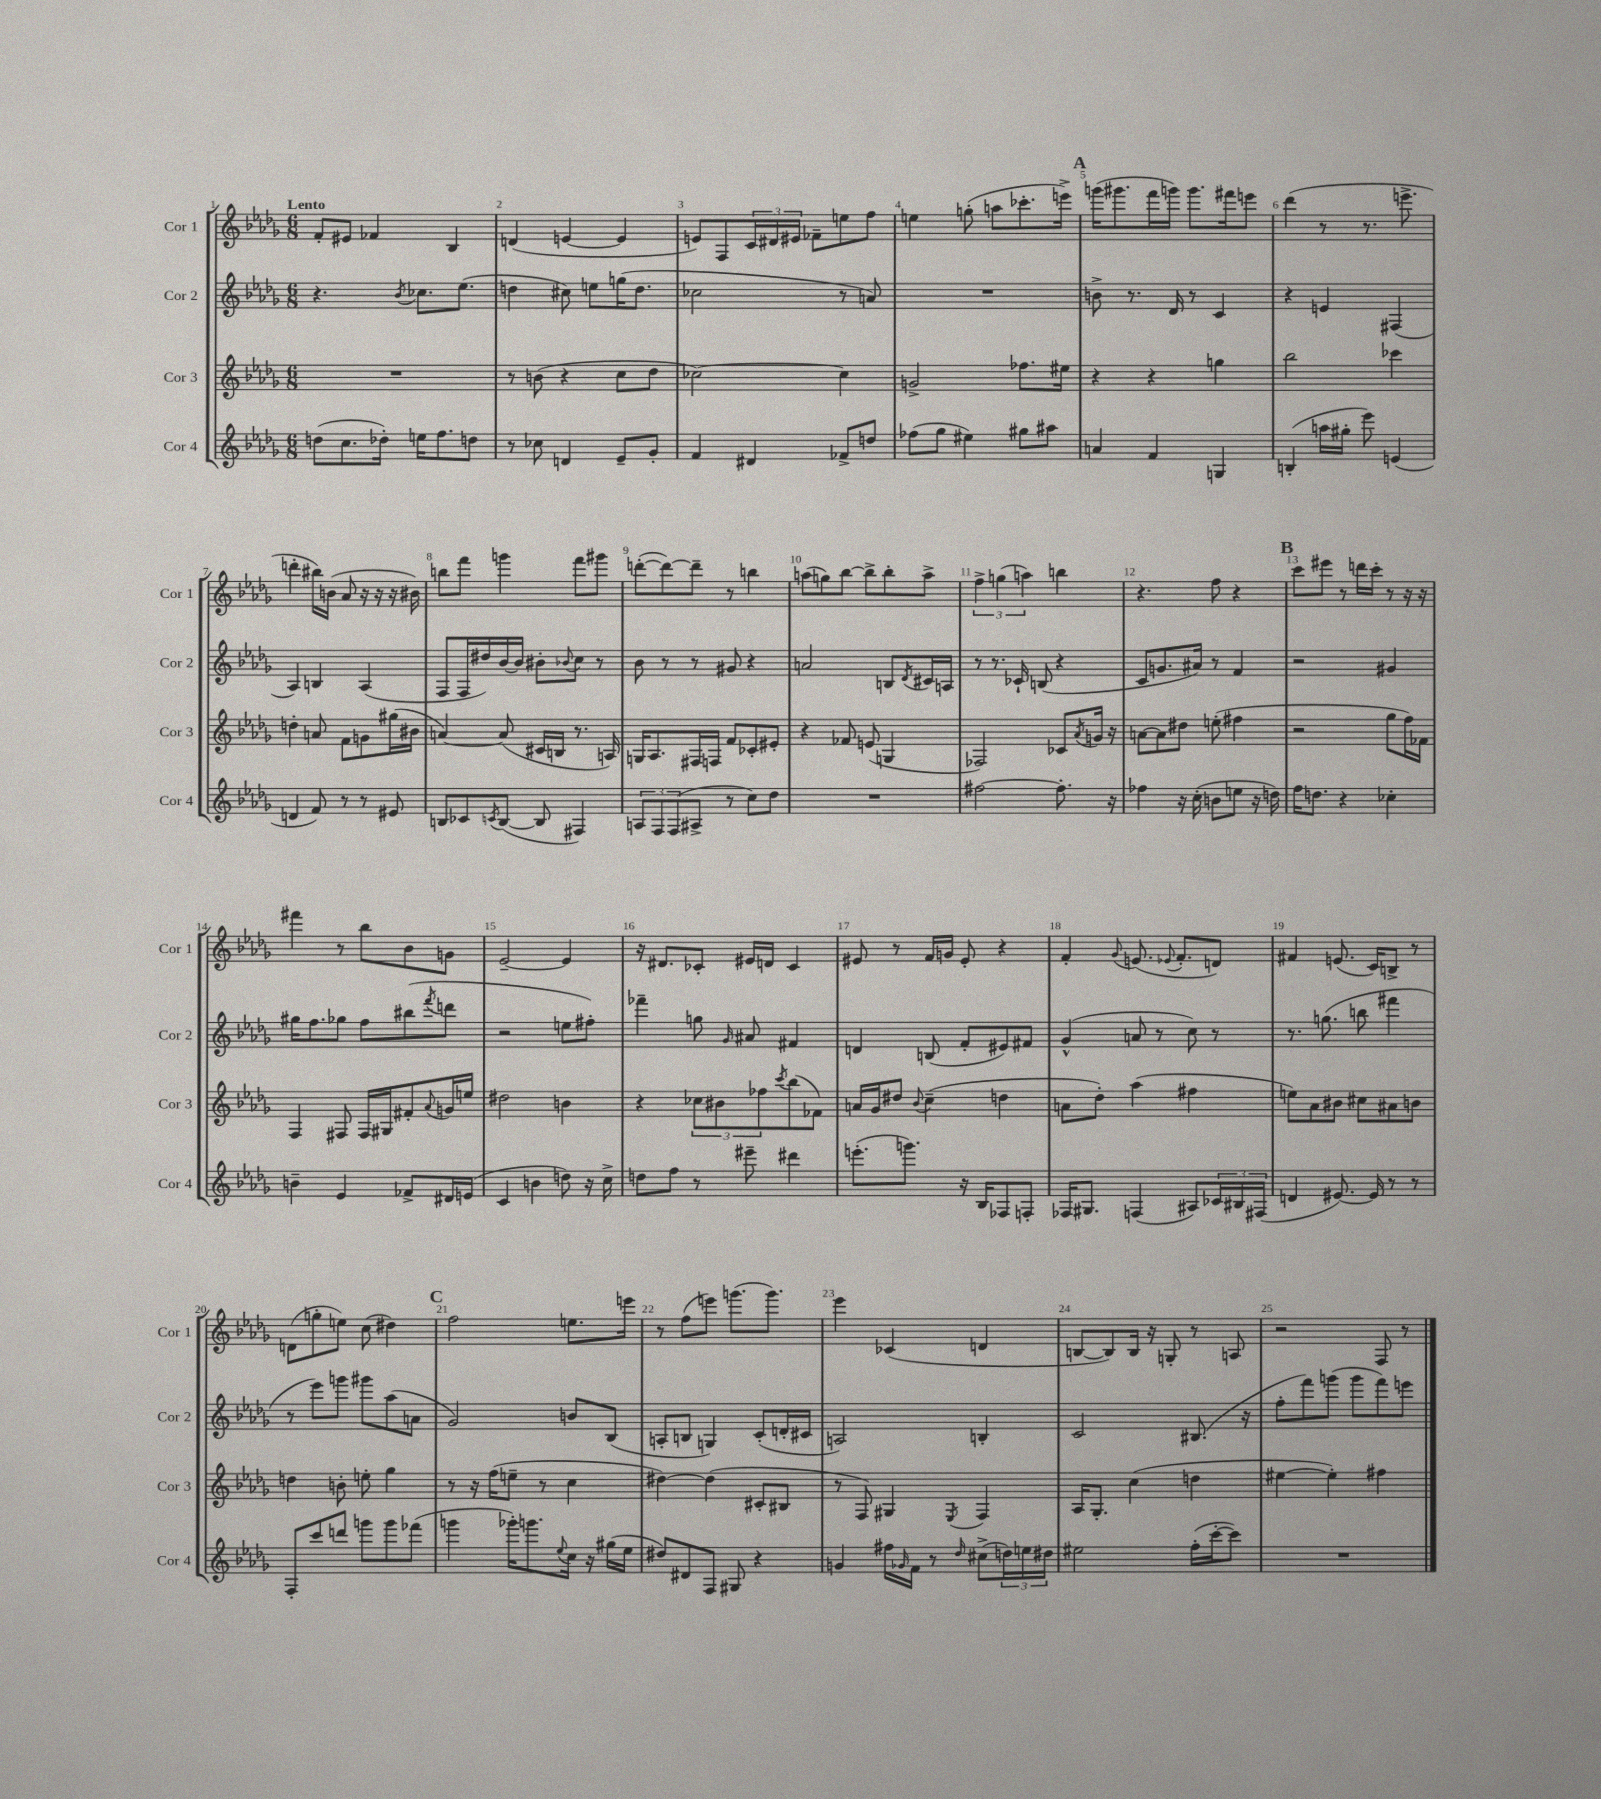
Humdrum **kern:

**kern	**kern	**kern	**kern
*part4	*part3	*part2	*part1
*staff4	*staff3	*staff2	*staff1
*I"Cor 4	*I"Cor 3	*I"Cor 2	*I"Cor 1
*I'Cor 4	*I'Cor 3	*I'Cor 2	*I'Cor 1
*clefG2	*clefG2	*clefG2	*clefG2
*k[b-e-a-d-g-]	*k[b-e-a-d-g-]	*k[b-e-a-d-g-]	*k[b-e-a-d-g-]
*M6/8	*M6/8	*M6/8	*M6/8
=1	=1	=1	=1
!	!	!	!LO:TX:a:B:t=Lento
(8ddn\L	2.r	4.r	8f'/L
8.cc\	.	.	8e#X/J
.	.	.	4f-X/
16dd-X'\Jk)	.	.	.
.	.	8qb-/	.
16een\KL	.	8.cc-X\L	.
8.ff\	.	.	.
.	.	.	4B-/
.	.	(8.ee-\J	.
8ddn\J	.	.	.
=2	=2	=2	=2
8r	8r	4ddn\	(4dn/
8cc-X\	(8bn\	.	.
4dn/	4r	8cc#X\)	[4en/
.	.	8een\L	.
8e-~/L	8cc\L	(16ggn\K	4e/]
.	.	8.dd\J	.
8g-'/J	8dd-\J	.	.
=3	=3	=3	=3
4f/	[2cc-X\)	2cc-X\	8en/L)
.	.	.	8F/
4d#X/	.	.	24c/L
.	.	.	24d#X/
.	.	.	24e#X/JJ
.	.	.	8f-X~\L
8f-X^/L	4cc-\]	8r	8een\
8ddn/J	.	8an/)	8ff\J
=4	=4	=4	=4
(8ff-X\L	2gn^/	2.r	4een\
8gg-\J	.	.	.
4ee#X\)	.	.	(8ggn'\
.	.	.	8aan\L
8gg#X\L	8.ff-X\L	.	8.ccc-X'\
8aa#X\J	.	.	.
.	16ee#X\Jk	.	16eeen^\Jk)
!!LO:REH:place=s1:t=A
=5	=5	=5	=5
4an/	4r	8bn^\	(16gggn\KL
.	.	.	8.ggg#X\
.	.	8.r	.
4f/	4r	.	16fff\L
.	.	16d-/	16gggn\JJ)
.	.	8r	8.ggg\L
4Gn/	4ggn\	4c/	.
.	.	.	16fff#X\k
.	.	.	8eeen\J
=6	=6	=6	=6
(4Bn'/	2bb-\	4r	(4ddd-\
16aan\LL	.	4en/	8r
16gg#X'\JJ	.	.	.
8eee-\)	.	.	8.r
(4en/	4ccc-X\	(4F#X/	.
.	.	.	8.eeen^\
!!LO:LB:g=z
=7	=7	=7	=7
4dn/	4ddn'\	4A-/)	4dddn'\
8f/)	8an/	4Bn/	16bb#X\LL)
.	.	.	(16bn\JJ
8r	8f\L	.	8a-/
8r	8gn\	(4A-/	16r
.	.	.	16r
8e#X/	(16gg#X\L	.	16r
.	16b#X\JJ	.	16b#X\)
=8	=8	=8	=8
8Bn/L	[4an/)	8F/L	8bbn\L
8c-X/	.	16F/L	8fff\J
.	.	16dd#X/)	.
8qcn/	.	.	.
([8B/J	(8a/]	[16b-/	4gggn\
.	.	16b-/JJ]	.
8B/]	16c#X/LL	8b#X'\L	.
.	16Bn/JJ	.	.
.	.	8qqb-X/	.
4F#X/)	8.r	8cc\J	8fff\L
.	.	8r	8ggg#X\J
.	16An/)	.	.
=9	=9	=9	=9
12An/L	16Gn/KL	8b-\	([8dddn'\L
.	8.A-/	.	.
12F/	.	.	.
.	.	8r	8ddd\_)
(12F/	.	.	.
8A#X^/J	16F#X/L	8r	8ddd~\J]
.	16Fn/JJ	.	.
8r	8f/L	8g#X/	8r
8cc\L)	8c-X'/	4r	4bbn\
8dd-\J	8e#X'/J	.	.
=10	=10	=10	=10
2.r	4r	2an/	(8aan\L
.	.	.	8ggn\)
.	8f-X/	.	[8bb-\J
.	(8en/	.	8bb-^\L]
.	4Gn/	8Bn/L	8bb-'\
.	.	8qd-/	.
.	.	16c#X/L	8aa^\J
.	.	16An/JJ	.
=11	=11	=11	=11
[2ff#X\	2F-X/)	8r	6ff^\
.	.	8.r	.
.	.	.	(6ggn\
.	.	16c-X`/	.
.	.	.	6aan\)
.	.	(8Bn/	.
8.ff#'\]	8c-X/L	4r	4bbn\
.	8qa-/	.	.
.	16gn/Jk	.	.
16r	16r	.	.
=12	=12	=12	=12
4ff-X\	[8an\L	8c/L	4.r
.	8a\]	8.gn/	.
16r	8dd#X\J	.	.
(16cc'\	.	16a#X/Jk)	.
8bn\L	(8een'\	8r	8ff\
8een\J	4ff#X\	4f/	4r
16r	.	.	.
16ddn\)	.	.	.
!!LO:REH:place=s1:t=B
=13	=13	=13	=13
16ff\KL	2r	2r	8ccc\L
8.ddn\J	.	.	.
.	.	.	8eee#X\J
4r	.	.	8r
.	.	.	16dddn\LL
.	.	.	16ccc'\JJ
4cc-X'\	8gg-\L	4g#X/	8r
.	16ff\L)	.	16r
.	16f-X\JJ	.	16r
!!LO:LB:g=z
=14	=14	=14	=14
4bn~\	4F/	16gg#X\KL	4fff#X\
.	.	8.ff\	.
4e-/	8F#X/	8gg-X\J	8r
.	16F#/LL	8ff\L	8bb-\L
.	16G#X/J	.	.
8f-X^/L	8f#X'/	(8bb#X\	8b-\
.	8qqa-/	8qfff/	.
16d#X/L	16gn/L	8dddn\J	8gn\J
(16en/JJ	16een/JJ	.	.
=15	=15	=15	=15
4c/	2dd#X\	2r	[2e-~/
4bn\	.	.	.
8ddn\)	4bn\	8een\L	4e-/]
16r	.	8ff#X'\J)	.
16cc^\	.	.	.
=16	=16	=16	=16
8ddn\L	4r	4fff-X~\	16r
.	.	.	8.d#X/L
8ff\J	.	.	.
8r	12cc-X\L	8ggn\	8c-X'/J
.	12b#X\	.	.
.	.	16qqg-/	.
8eee#X~\	.	8a#X/	16e#X/LL
.	12ff-X\	.	.
.	.	.	16dn/JJ
.	8qccc/	.	.
4ddd#X\	(8bb-\	4f#X/	4c-/
.	8f-X\J)	.	.
=17	=17	=17	=17
(8.eeen'\L	16an/LL	4dn/	8e#X/
.	16g-/J	.	.
.	8dd#X/J	.	8r
8.gggn\J)	.	.	.
.	8qqb-/	.	.
.	(4cc~\	(8Bn/	16f/LL
.	.	.	16gn/JJ
16r	.	8f'/L	8e#'/
16B-/KL	.	.	.
8F-X/	4ddn\	8e#X/)	4r
8Fn'/J	.	8f#X/J	.
=18	=18	=18	=18
16F-X/KL	8an\L	(4g-^^/	4f'/
8.G#X/J	.	.	.
.	8dd-'\J)	.	.
.	.	.	8qqg-/
(4Fn/	(4aa-\	8an/	(8.en/
.	.	8r	.
.	.	.	8qqe-X/
.	.	.	8.f'/L
8A#X/L)	4ff#X\	8cc\)	.
24c-X/L	.	8r	8dn/J)
24B#X/	.	.	.
(24F#X/JJ	.	.	.
=19	=19	=19	=19
4dn/	8een\L)	8.r	4f#X/
.	8a-\	.	.
.	.	(8.ggn\	.
[8.e#X/)	8b#X\J	.	(8.en/
.	8cc#X\L	8bbn\	.
16e#/]	.	.	16c/KL)
8r	8a#X\	4fff#X\	8Bn^/J
8r	8bn\J	.	8r
!!LO:LB:g=z
=20	=20	=20	=20
8F'/L	4ddn\	8r	(8dn\L
8ccc/	.	8eee-\L)	8ggn'\
8dddn/J	8bn'\	8gggn\J	8een\J)
8gggn\L	8een'\	8ggg#X\L	(8cc\
8ggg\	4gg-\	(8aa-\	4dd#X\)
(8fff-X\J	.	8an\J	.
!!LO:REH:place=s1:t=C
=21	=21	=21	=21
4gggn\	8r	2g-/)	2ff\
.	16r	.	.
.	(16ff\KL	.	.
16ggg-X'\KL)	8een~\J	.	.
8.gggn\	.	.	.
.	8r	.	.
8qqee-/	.	.	.
16cc\Jk	4cc\	8bn/L	8.een\L
16r	.	.	.
(16gg#X\LL	.	(8B-/J	.
16ee-\JJ	.	.	16eeen\Jk
=22	=22	=22	=22
8dd#X/L)	[4dd#X\)	8An'/L	8r
8d#X/	.	8Bn/J	(8ff\L
8F/J	(4dd#\]	4Gn/)	8eeen\J)
8G#X/	.	.	(8.gggn\L
4r	8c#X'/L	(8c'/L	.
.	.	.	8.ggg\J)
.	8B#X/J	16dn'/L	.
.	.	16c#X/JJ	.
=23	=23	=23	=23
4gn/	8r	2An/)	4eee-\
.	8F/)	.	.
16ff#X\LL	4G#X/	.	(4c-X/
16qqg-X/	.	.	.
16f\JJ	.	.	.
8r	.	.	.
16qqdd-/	8qE-/	.	.
(8cc#X^\L	4F/	4Bn'/	4dn/
24ddn\L)	.	.	.
24een\	.	.	.
24dd#X\JJ	.	.	.
=24	=24	=24	=24
2ee#X\	16A-/KL	2c/	[8Bn/L
.	8.G-'/J	.	.
.	.	.	8B/])
.	(4cc\	.	16B/Jk
.	.	.	16r
.	.	.	8Gn'/
(16ff'\LL	4ddn\	(8.B#X/	8r
[16ccc'\J	.	.	.
8ccc\J])	.	.	8An/
.	.	16r	.
=25	=25	=25	=25
2.r	[4ee#X\	8ff'\L	2r
.	.	8fff\)	.
.	4ee#'\])	(8gggn\J	.
.	.	8ggg\L	.
.	4ff#X\	8fff\)	8F/
.	.	8eeen\J	8r
==	==	==	==
*-	*-	*-	*-
